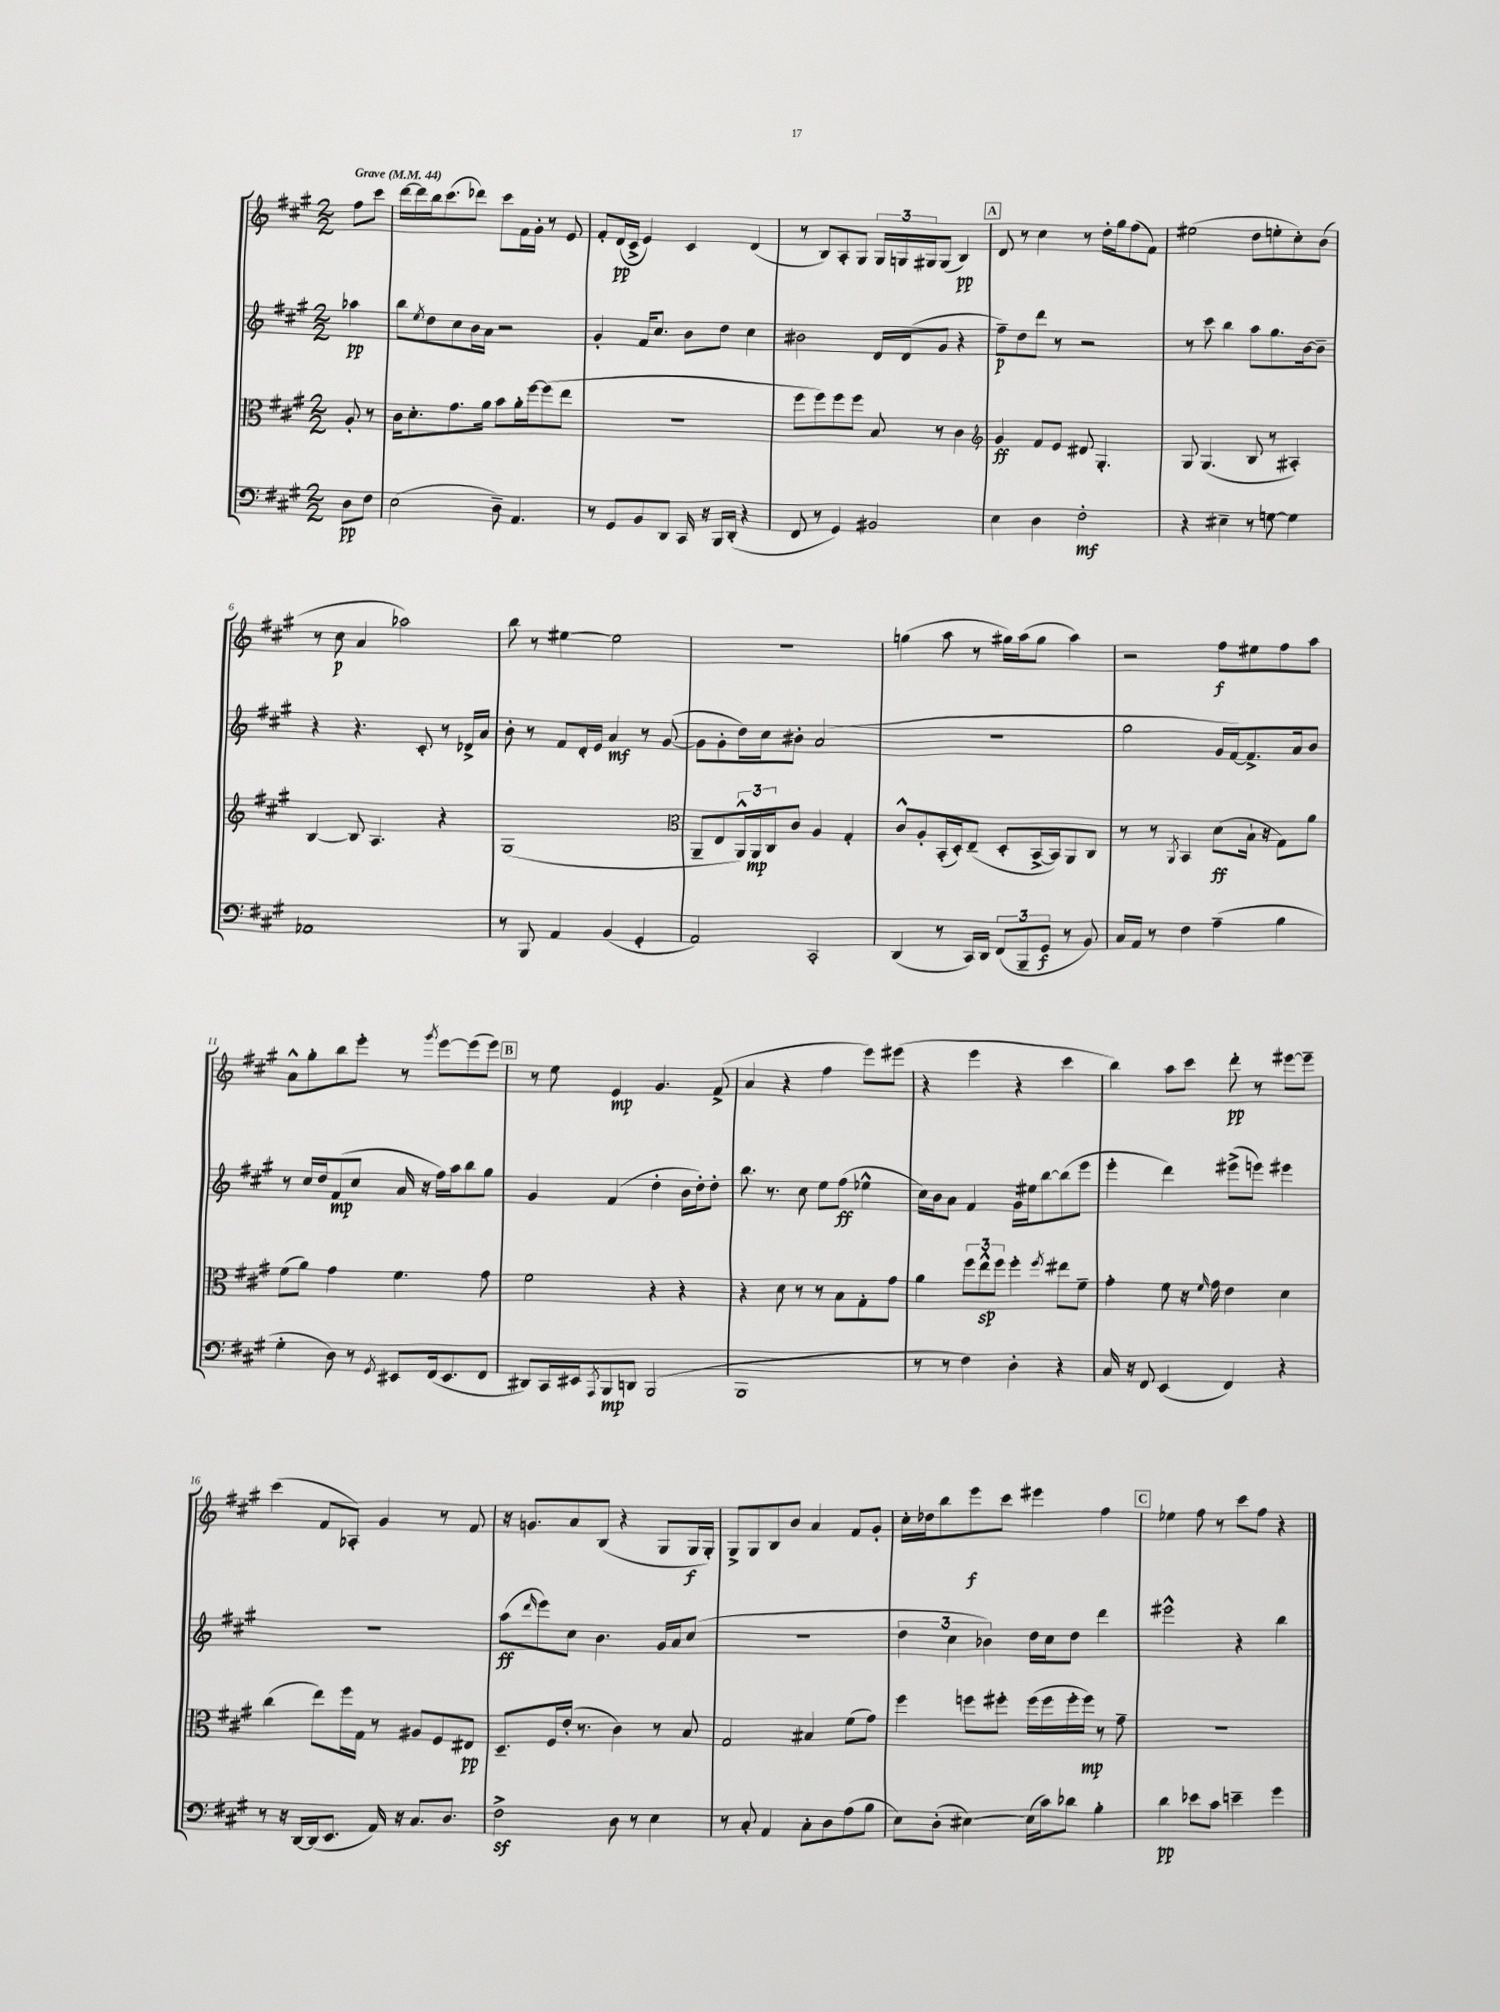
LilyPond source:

<<
\new StaffGroup <<
\new Staff = "s0" {
    \clef treble \key a \major \numericTimeSignature \time 2/2 \partial 4 \tempo "Grave" 4 = 44
    fis''8 cis'''8 |
    d'''16~ d'''16 b''16 cis'''8.( des'''8) cis'''8 fis'16 gis'16-. r8 e'8 |
    fis'8-. d'16\pp( cis'16-> e'4) cis'4 d'4( |
    r8 b8) a8-. gis8 \tuplet 3/2 { gis16 g16 gis16 } gis8( b4\pp) |
    \mark \markup { \box "A" } d'8 r8 cis''4 r8 d''16-. gis''16 fis''8( fis'8) |
    eis''2( d''8 e''8-. cis''8-.) b'8( |
    r8 cis''8\p a'4 aes''2) |
    b''8 r8 eis''4~ eis''2 |
    R1 |
    g''4( a''8 r8 gis''16) a''16( gis''8 a''4) |
    r2 fis''8\f eis''8 fis''8 a''8 |
    a'8-^ gis''8-. b''8 e'''8-. r8 \acciaccatura { gis'''8 } e'''8~ e'''8( e'''8) |
    \mark \markup { \box "B" } r8 e''8 e'4\mp gis'4. fis'8->( |
    a'4 r4 fis''4 e'''8) eis'''8( |
    r4 e'''4 r4 cis'''4 |
    b''4) a''8 cis'''8 d'''8-.\pp r8 eis'''8~ eis'''8-- |
    cis'''4( fis'8 aes8-.) gis'4 r8 fis'8 |
    r16 g'8. a'8 b8( r4 gis8 gis16\f gis16-.) |
    gis8-> gis8 b8 b'8 a'4 fis'8 gis'8-. |
    cis''16-. des''16 b''8 e'''8\f cis'''8 eis'''4 fis''4 |
    \mark \markup { \box "C" } ees''4 fis''8 r8 cis'''8 fis''8 r4 \bar "|." |
}
\new Staff = "s1" {
    \clef treble \key a \major \numericTimeSignature \time 2/2 \partial 4
    aes''4\pp |
    b''8 \acciaccatura { e''8 } d''8 cis''8 b'16 a'16 r2 |
    gis'4-. fis'16 cis''8. b'8 d''8 cis''4 |
    bis'2 d'16 d'16( gis'8 r4 |
    \mark \markup { \box "A" } fis''8--\p) d''8 d'''8 r8 r2 |
    r8 cis'''8 b''4 a''8 gis''8. b'16~ b'8-- |
    r4 r4. cis'8-. r8 des'16-> a'16 |
    b'8-. r8 fis'8 d'16-. e'16 a'4\mf r8 gis'8~( |
    gis'8 gis'8-. d''16) cis''16 bis'8-. a'2( |
    R1 |
    gis''2 gis'16 fis'16~) fis'8.-> a'16 b'8 |
    r8 cis''16 d''16 fis'8\mp( cis''8 a'16 r16 fis''16) a''16 b''8 gis''8 |
    \mark \markup { \box "B" } gis'4 fis'4( d''4-. b'16 d''16-.) d''8-. |
    b''8. r8. cis''8 e''8 fis''8\ff( ees''4-^ |
    cis''16) b'16 a'8 fis'4 gis'16 eis''16 b''8~ b''8( e'''8 |
    e'''4-. d'''4) eis'''8->( e'''8) eis'''4 |
    R1 |
    a''8\ff( \grace { d'''16 } e'''8) cis''8 b'4. gis'16 a'16 cis''8( |
    r1 |
    \tuplet 3/2 { d''4 cis''4 bes'4) } d''16 cis''16 d''8 d'''4 |
    \mark \markup { \box "C" } eis'''2-^ r4 b''4 \bar "|." |
}
\new Staff = "s2" {
    \clef alto \key a \major \numericTimeSignature \time 2/2 \partial 4
    a8-. r8 |
    cis'16 d'8.-. gis'8. a'16 b'8 a'16-. fis''16~ fis''8( e''8 |
    R1 |
    fis''8 fis''8) fis''8 fis''8 b8 r8 cis'4 |
    \mark \markup { \box "A" } \clef treble gis'4\ff fis'8 e'8 dis'8 gis4.-. |
    gis8 gis4.( b8 r8 ais4-.) |
    b4~ b8 a4. r4 |
    gis1( |
    \clef alto a,8-- e8 \tuplet 3/2 { a,16-^) a,16\mp cis16 } cis'8 a4 gis4-. |
    cis'8-^ a8-. b,16-.( d16-.) e8--( d8-. b,16~-> b,16) a,8 cis8 |
    r8 r8 \acciaccatura { a,8 } b,4 d'8\ff( b16-! r16 gis8) a'8 |
    fis'8( a'8) gis'4 fis'4. gis'8 |
    \mark \markup { \box "B" } fis'2 r4 r4 |
    r4 d'8 r8 r8 b8 gis8-. gis'8 |
    a'4 \tuplet 3/2 { fis''8 e''8-^\sp fis''8 } fis''4-. \acciaccatura { fis''8 } eis''8 fis'8-- |
    gis'4-. fis'8 r16 \grace { fis'16 } gis'16 e'4 d'4 |
    cis''4( e''8) fis''16 gis16 r8 ais8 fis8 eis8\pp |
    d8.-- fis16 e'16-.( r8. cis'4) r8 b8 |
    gis2 bis4 fis'8( gis'8) |
    fis''4 f''8 fis''8-. fis''16( fis''16 fis''16-. fis''16\mp) r8 gis'8-- |
    \mark \markup { \box "C" } R1 \bar "|." |
}
\new Staff = "s3" {
    \clef bass \key a \major \numericTimeSignature \time 2/2 \partial 4
    d8\pp fis8 |
    e2( d8--) a,4. |
    r8 gis,8 b,8 d,8 cis,16 r16 b,,16 d,16-.( r4 |
    fis,8 r8 gis,4) bis,2 |
    \mark \markup { \box "A" } e4 d4 fis2-.\mf |
    r4 eis4-- r8 g8~ g4 |
    aes,1 |
    r8 b,,8 a,4 b,4( gis,4-. |
    a,2) cis,2-. |
    d,4( r8 cis,16) d,16 \tuplet 3/2 { fis,8( b,,8-- gis,8\f } r8 b,8) |
    cis16 a,16 r8 fis4 a4--( b4 |
    gis4-. d8) r8 \acciaccatura { gis,8 } eis,8 fis,16( eis,8. fis,8 |
    \mark \markup { \box "B" } dis,8) cis,16 eis,16 \acciaccatura { a,,8 } b,,8\mp d,8 b,,2( |
    b,,1 |
    r8 r8 fis4) d4-. r4 |
    cis16 r16 fis,8 e,4( fis,4) r4 |
    r8 r16 d,16~ d,16( e,8. a,16) r16 cis8. d8. |
    fis2->\sf d8 r8 e4 |
    r8 cis8-. a,4 cis8-. d8 a8( b8 |
    e8) d8-.( eis4~) eis16( cis'16) des'8 b4-. |
    \mark \markup { \box "C" } d'4\pp ees'8 cis'8 e'4-- gis'4 \bar "|." |
}
>>
>>
